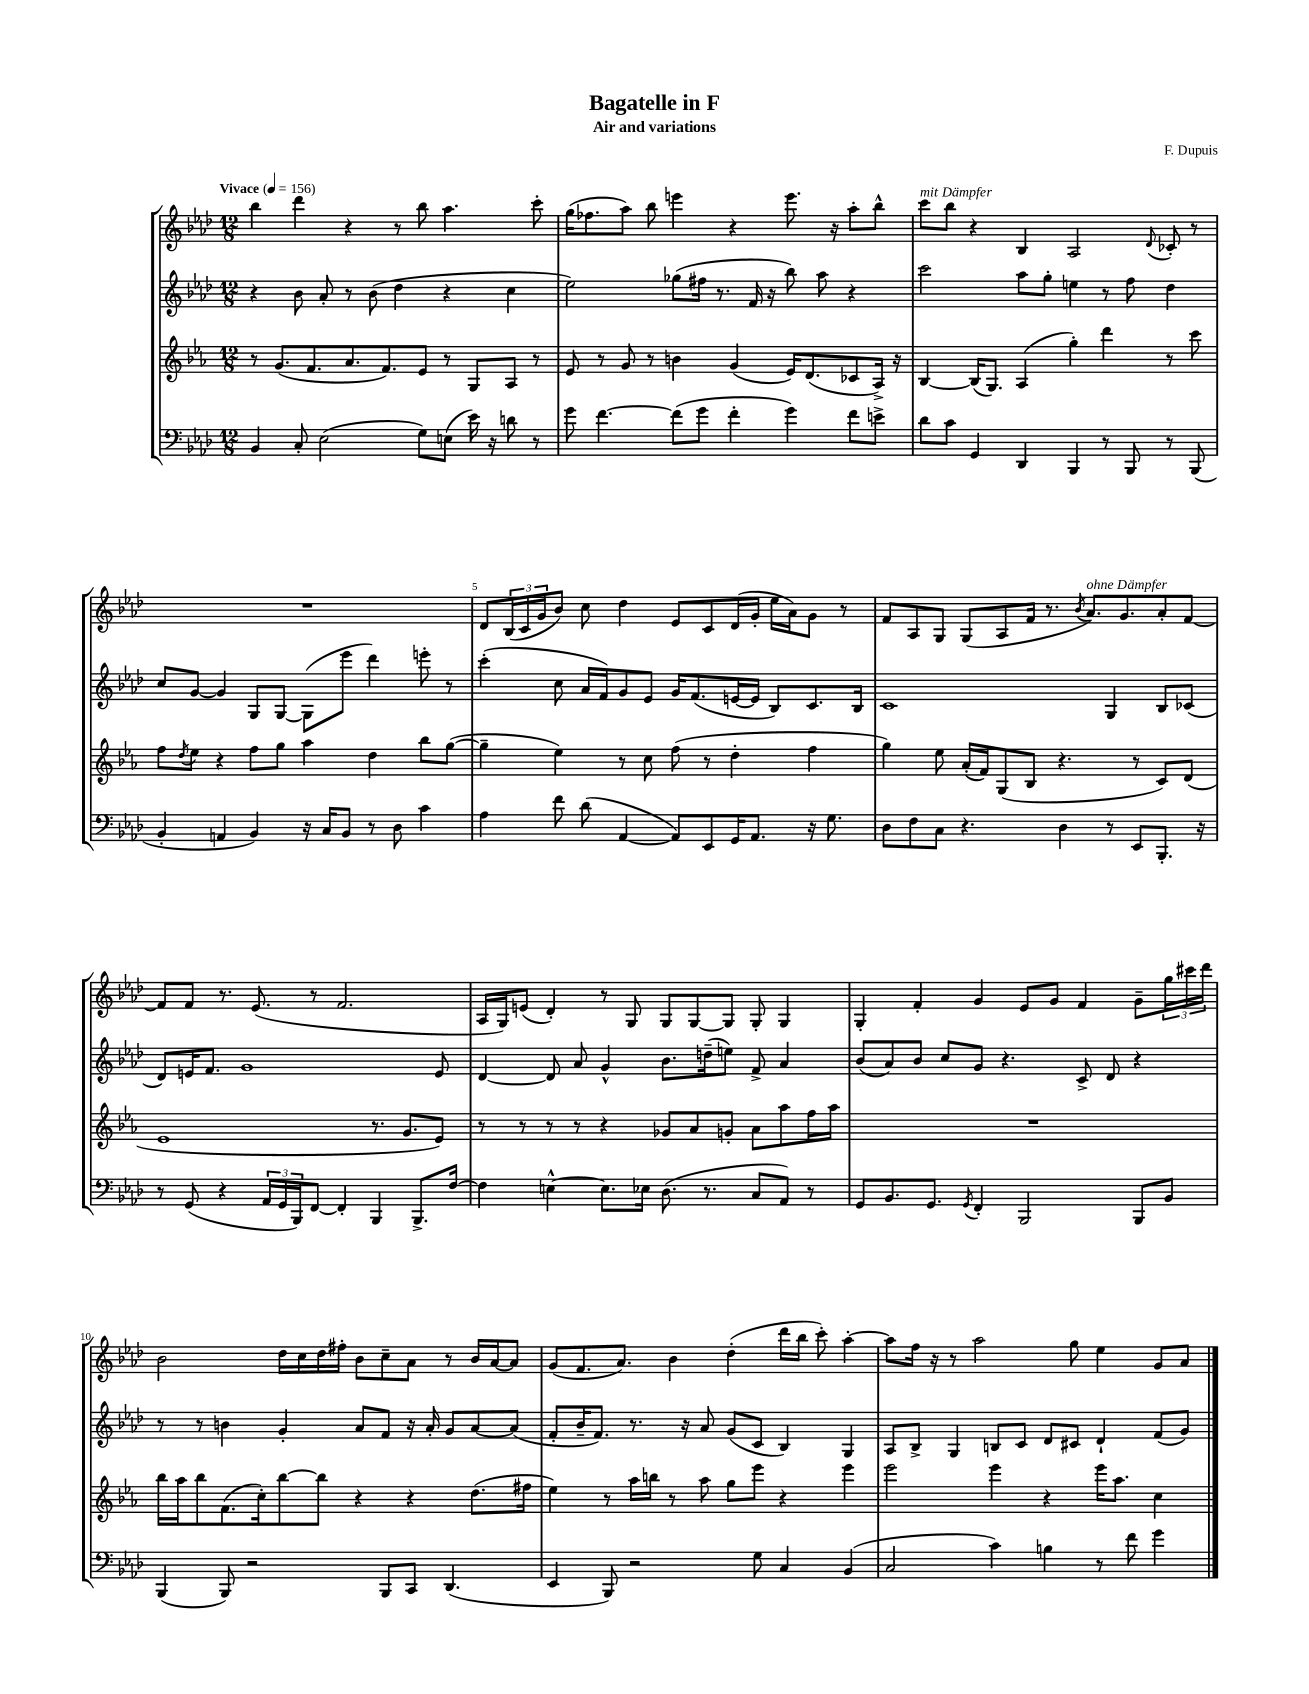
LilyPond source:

\header { title = "Bagatelle in F" composer = "F. Dupuis" subtitle = "Air and variations" }
<<
\new StaffGroup <<
\new Staff = "s0" {
    \clef treble \key aes \major \numericTimeSignature \time 12/8 \tempo "Vivace" 4 = 156
    bes''4 des'''4 r4 r8 bes''8 aes''4. c'''8-. |
    g''16( fes''8. aes''8) bes''8 e'''4 r4 e'''8. r16 aes''8-. bes''8-^ |
    c'''8^\markup { \italic "mit Dämpfer" } bes''8 r4 bes4 aes2 \appoggiatura { des'8 } ces'8-. r8 |
    R1. |
    des'8 \tuplet 3/2 { bes16( c'16 g'16 } bes'8) c''8 des''4 ees'8 c'8 des'16( g'16-. ees''16 aes'16) g'8 r8 |
    f'8 aes8 g8 g8( aes8 f'16 r8. \acciaccatura { bes'8 } aes'8.^\markup { \italic "ohne Dämpfer" }) g'8. aes'8-. f'8~ |
    f'8 f'8 r8. ees'8.( r8 f'2. |
    aes16 g16) e'8( des'4-.) r8 g8 g8 g8~ g8 g8-. g4 |
    g4-. f'4-. g'4 ees'8 g'8 f'4 g'8-- \tuplet 3/2 { g''16 cis'''16 des'''16 } |
    bes'2 des''16 c''16 des''16 fis''16-. bes'8 c''8-- aes'8 r8 bes'16 aes'16~ aes'8 |
    g'8( f'8. aes'8.) bes'4 des''4-.( des'''16 bes''16 c'''8-.) aes''4~-. |
    aes''8 f''16 r16 r8 aes''2 g''8 ees''4 g'8 aes'8 \bar "|." |
}
\new Staff = "s1" {
    \clef treble \key aes \major \numericTimeSignature \time 12/8
    r4 bes'8 aes'8-. r8 bes'8( des''4 r4 c''4 |
    ees''2) ges''8( fis''16 r8. f'16 r16 bes''8) aes''8 r4 |
    c'''2 aes''8 g''8-. e''4 r8 f''8 des''4 |
    c''8 g'8~ g'4 g8 g8~ g8( ees'''8 des'''4) e'''8-. r8 |
    c'''4-.( c''8 aes'16 f'16) g'8 ees'8 g'16 f'8.( e'16~ e'16 bes8) c'8. bes16 |
    c'1 g4 bes8 ces'8( |
    des'8) e'16 f'8. g'1 e'8 |
    des'4~ des'8 aes'8 g'4-^ bes'8. d''16--( e''8) f'8-> aes'4 |
    bes'8( aes'8) bes'8 c''8 g'8 r4. c'8-> des'8 r4 |
    r8 r8 b'4 g'4-. aes'8 f'8 r16 aes'16-. g'8 aes'8~ aes'8( |
    f'8-. bes'16-- f'8.) r8. r16 aes'8 g'8( c'8 bes4) g4 |
    aes8 bes8-> g4 b8 c'8 des'8 cis'8 des'4-! f'8( g'8) \bar "|." |
}
\new Staff = "s2" {
    \clef treble \key ees \major \numericTimeSignature \time 12/8
    r8 g'8.( f'8. aes'8. f'8.) ees'8 r8 g8 aes8 r8 |
    ees'8 r8 g'8 r8 b'4 g'4( ees'16) d'8.( ces'8 aes16->) r16 |
    bes4~ bes16( g8.) aes4( g''4-.) d'''4 r8 c'''8 |
    f''8 \acciaccatura { d''8 } ees''8 r4 f''8 g''8 aes''4 d''4 bes''8 g''8~( |
    g''4-- ees''4) r8 c''8 f''8( r8 d''4-. f''4 |
    g''4) ees''8 aes'16-.( f'16) g8( bes8 r4. r8 c'8) d'8( |
    ees'1 r8. g'8. ees'8) |
    r8 r8 r8 r8 r4 ges'8 aes'8 g'8-. aes'8 aes''8 f''16 aes''16 |
    R1. |
    bes''16 aes''16 bes''8 f'8.( c''16-.) bes''8~ bes''8 r4 r4 d''8.( fis''16 |
    ees''4) r8 aes''16 b''16 r8 aes''8 g''8 ees'''8 r4 ees'''4 |
    ees'''2 ees'''4 r4 ees'''16 aes''8. c''4 \bar "|." |
}
\new Staff = "s3" {
    \clef bass \key aes \major \numericTimeSignature \time 12/8
    bes,4 c8-. ees2( g8) e8( ees'16) r16 d'8 r8 |
    g'8 f'4.~ f'8( g'8 f'4-. g'4) f'8 e'8-> |
    des'8 c'8 g,4 des,4 bes,,4 r8 bes,,8 r8 bes,,8( |
    bes,4-. a,4 bes,4) r16 c16 bes,8 r8 des8 c'4 |
    aes4 f'8 des'8( aes,4~ aes,8) ees,8 g,16 aes,8. r16 g8. |
    des8 f8 c8 r4. des4 r8 ees,8 bes,,8.-. r16 |
    r8 g,8( r4 \tuplet 3/2 { aes,16 g,16 bes,,16) } f,8~ f,4-. bes,,4 bes,,8.-> f16~ |
    f4 e4~-^ e8. ees16 des8.( r8. c8 aes,8) r8 |
    g,8 bes,8. g,8. \acciaccatura { g,8 } f,4-. bes,,2 bes,,8 bes,8 |
    bes,,4( bes,,8) r2 bes,,8 c,8 des,4.( |
    ees,4 bes,,8) r2 g8 c4 bes,4( |
    c2 c'4) b4 r8 f'8 g'4 \bar "|." |
}
>>
>>
\layout { \context { \Score \override BarNumber.break-visibility = ##(#f #t #t) barNumberVisibility = #(every-nth-bar-number-visible 5) } }
